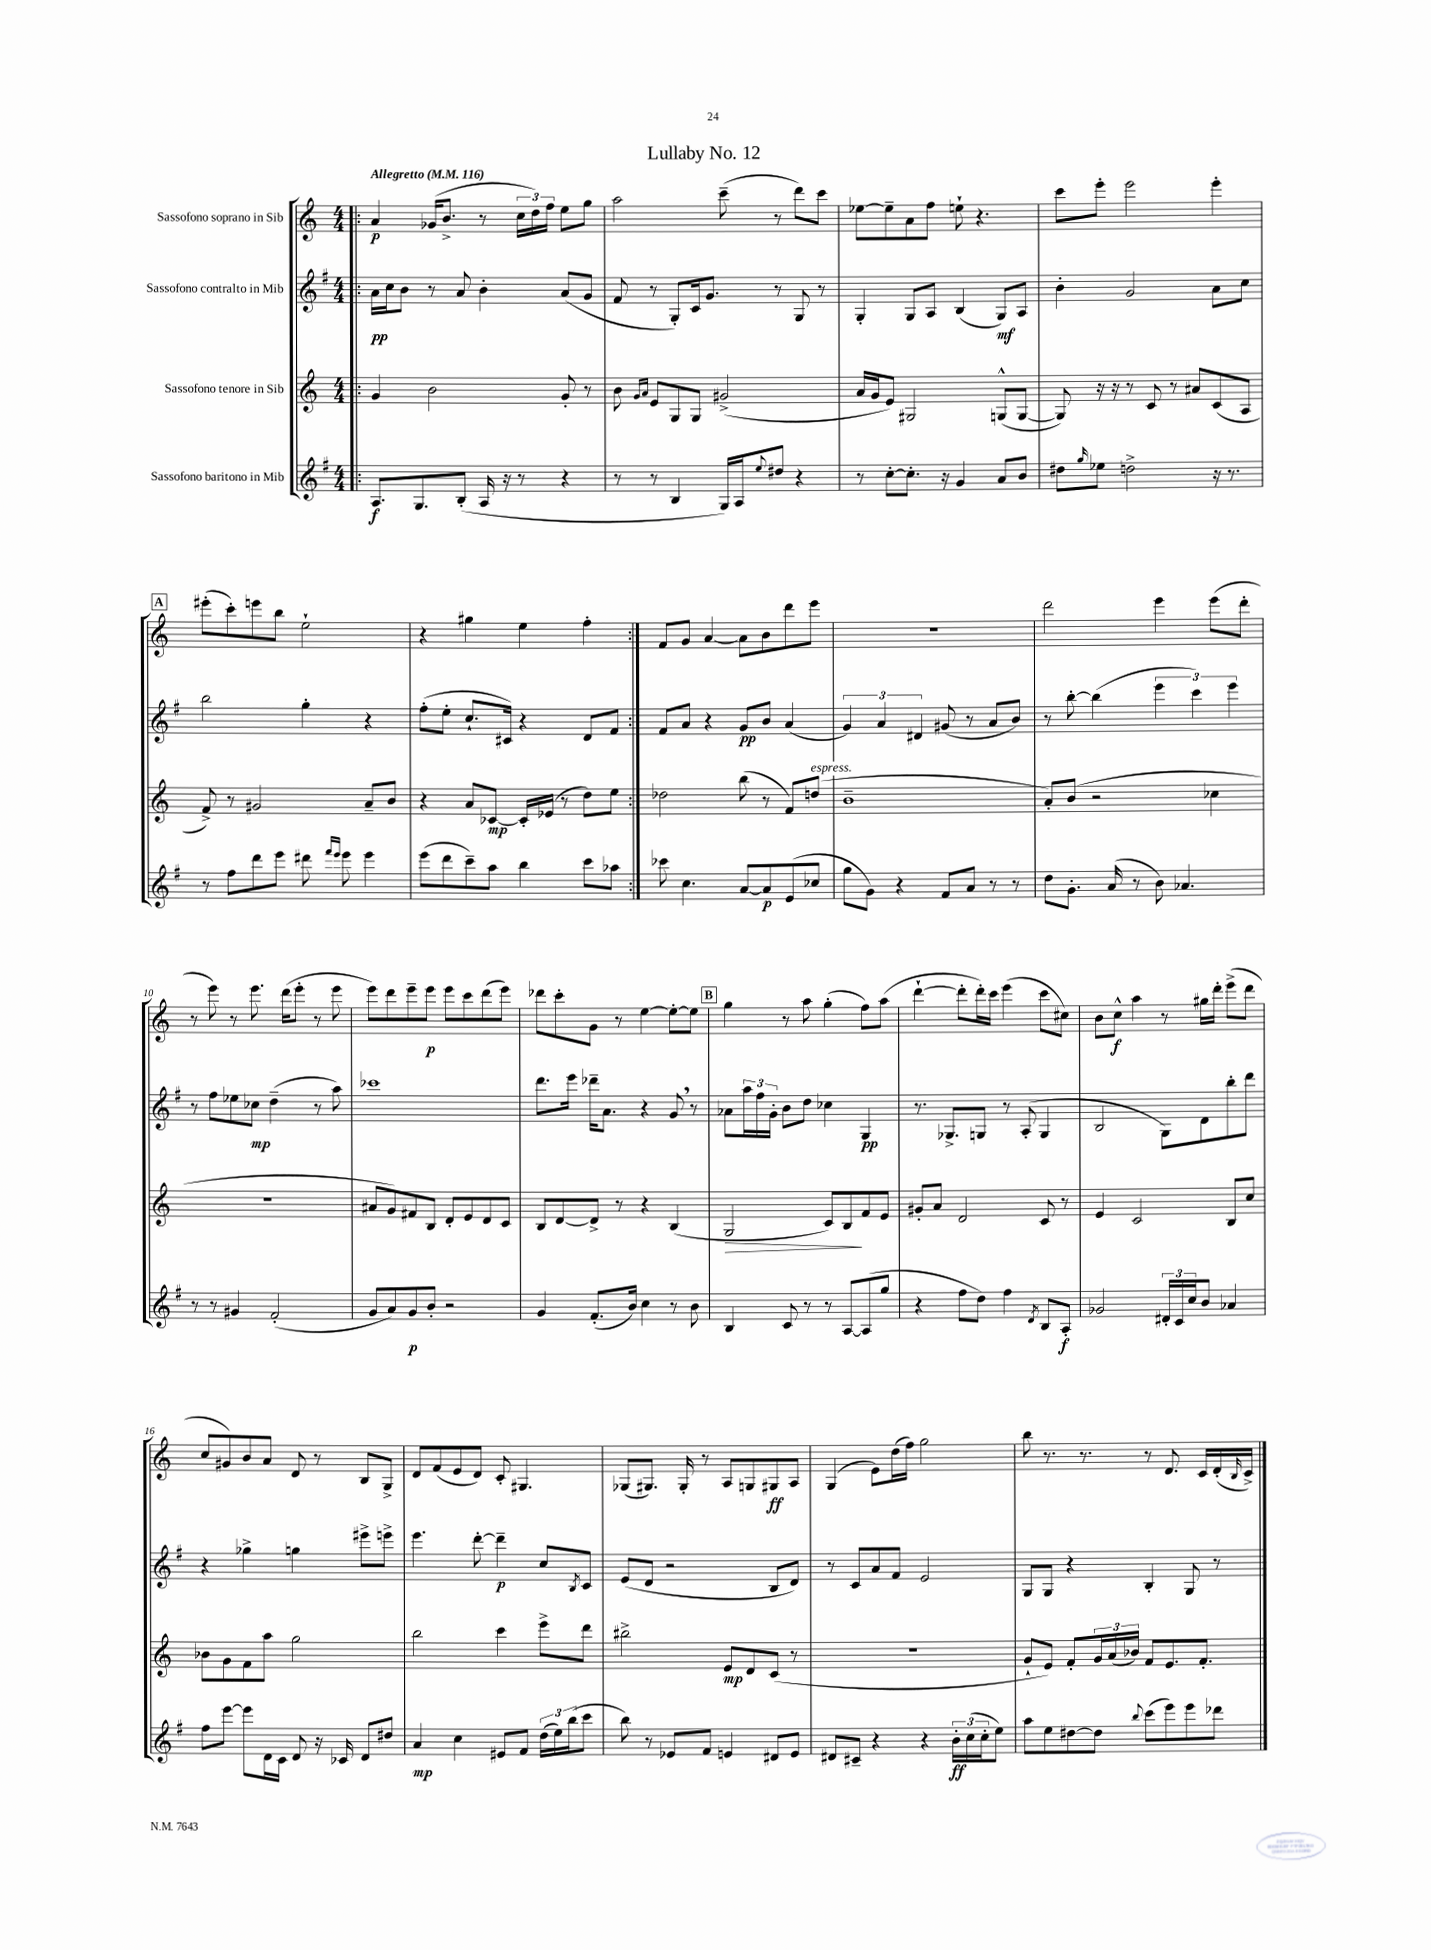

**kern	**kern	**kern	**kern
*staff4	*staff3	*staff2	*staff1
*clefG2	*clefG2	*clefG2	*clefG2
*k[f#]	*k[]	*k[f#]	*k[]
*M4/4	*M4/4	*M4/4	*M4/4
*MM116	*MM116	*MM116	*MM116
=!|:	=!|:	=!|:	=!|:
8.A	4g	16a	4a
.	.	16cc	.
.	.	8b	.
8.G	.	.	.
.	2b	8r	(16g-
.	.	.	8.b^
(8B'	.	8a	.
16A	.	4b'	8r
16r	.	.	.
8r	.	.	24cc
.	.	.	24dd)
.	.	.	24ff
4r	8g'	(8a	8ee
.	8r	8g	8gg
=	=	=	=
8r	8b	8f#	2aa
.	16qqg	.	.
.	16qqa	.	.
8r	8e	8r	.
4B	8G	8G')	.
.	8G	16c	.
.	.	8.g	.
16G)	(2g#^	.	(8ccc~
16A	.	.	.
8qqee	.	.	.
8dd#	.	8r	8r
4r	.	8G	8ddd)
.	.	8r	8ccc
=	=	=	=
8r	16a	4G'	[8ee-
.	16g	.	.
[8cc'	8e)	.	8ee-~]
8.cc']	2G#	8G	8a
.	.	8A	8ff
16r	.	.	.
4g	.	(4B	8ee`
.	.	.	4.r
8a	(8G^^	8G)	.
8b	[8G	8A	.
=	=	=	=
8dd#	8G])	4b'	8ccc
16qqgg	.	.	.
8ee-	16r	.	8eee'
.	16r	.	.
2dd^	8r	2g	2eee
.	8c	.	.
.	8r	.	.
.	8a#	.	.
16r	(8c	8a	4eee'
8.r	.	.	.
.	8A	8cc	.
=	=	=	=
8r	8f^)	2bb	(8eee#'
8ff#	8r	.	8ccc')
8ddd	2g#	.	8eee
8eee	.	.	8bb
8ddd#	.	4gg'	2ee`
16qqfff#	.	.	.
16qqeee	.	.	.
8eee	.	.	.
4eee	8a~	4r	.
.	8b	.	.
=	=	=	=
(8eee	4r	(8ff#'	4r
8ddd	.	8ee'	.
8ccc~)	8a	8.cc`	4gg#
8aa	[8c-	.	.
.	.	16c#)	.
4bb	16c-']	4r	4ee
.	(16e-	.	.
.	8r	.	.
8ccc	8dd)	8d	4ff'
8aa-	8ee	8f#	.
=:|!	=:|!	=:|!	=:|!
8ccc-	2dd-	8f#	8f
4.cc	.	8a	8g
.	.	4r	[4a
[8a	(8bb	8g	8a]
8a]	8r	8b	8b
(8e	8f)	(4a	8ddd
8cc-	(8dd	.	8eee
=	=	=	=
8gg	1b~	6g)	1r
8g)	.	.	.
.	.	6a	.
4r	.	.	.
.	.	6d#	.
8f#	.	(8g#	.
8a	.	8r	.
8r	.	8a	.
8r	.	8b)	.
=	=	=	=
8dd	8a')	8r	2ddd
8.g'	(8b	[8bb'	.
.	2r	(4bb]	.
(16a	.	.	.
8r	.	.	.
8b)	.	6eee	4eee
4.a-	.	.	.
.	.	6ccc)	.
.	4cc-	.	(8eee
.	.	6eee	.
.	.	.	8ddd'
=	=	=	=
8r	1r	8r	8r
8r	.	8ff#	8eee)
4g#	.	8ee-	8r
.	.	8cc-	8.eee
(2f#'	.	(4dd~	.
.	.	.	(16ddd
.	.	.	8eee'
.	.	8r	8r
.	.	8aa)	8eee
=	=	=	=
8g	8a#	1ccc-	8eee)
8a)	8g)	.	8ddd
8g	8f#	.	8eee~
8b'	8B	.	8eee
2r	8d'	.	8eee
.	8e	.	8ccc
.	8d	.	(8ddd
.	8c	.	8eee)
=	=	=	=
4g	8B	8.ddd	8ddd-
.	[8d	.	8ccc'
.	.	16eee	.
(8.f#'	8d^]	16ddd-~	8g
.	.	8.a	.
.	8r	.	8r
16b)	.	.	.
4cc	4r	4r	[4ee
8r	(4B	8g	8ee'_
8b	.	8r	8ee]
=	=	=	=
4B	2G	8a-	4gg
.	.	24aa	.
.	.	24ff#	.
.	.	24g'	.
8c	.	8b	8r
8r	.	8dd	8aa
8r	8c)	4cc-	(4gg'
[8A	8B	.	.
(8A]	8f	4G	8ff)
8gg	8e	.	(8aa
=	=	=	=
4r	8g#'	8.r	[4ddd`
.	8a	.	.
.	.	8.G-^	.
8ff#	2d	.	8ddd']
8dd)	.	8G	16ddd')
.	.	.	16ccc
4ff#	.	8r	(4eee
.	.	(8A'	.
8qd	.	.	.
8B	8c	4G	8ccc
8A'	8r	.	8cc#)
=	=	=	=
2g-	4e	2B	8b
.	.	.	8cc^^
.	2c	.	4aa
24d#'	.	8G)	8r
24c	.	.	.
24cc	.	.	.
8b	.	8d	16gg#
.	.	.	16ddd'
4a-	8B	8bb'	(8eee^
.	8cc	8ddd	8ddd
=	=	=	=
8ff#	8b-	4r	8cc
[8eee	8g	.	8g#)
8eee]	8f	4gg-^	8b
16d	8aa	.	8a
16c	.	.	.
8d	2gg	4gg	8d
16r	.	.	8r
16c-	.	.	.
8d	.	8eee#^	8B
8dd#	.	8eee^	8G^
=	=	=	=
4a	2bb	4.eee	8d
.	.	.	(8f
4cc	.	.	8e
.	.	[8ddd'	8d)
8e#	4ccc	4ddd~]	8c'
8f#	.	.	4.G#
(24dd	8eee^	8cc	.
24ee)	.	.	.
(24bb	.	.	.
.	.	8qB	.
8ccc	8ddd	8c	.
=	=	=	=
8bb)	2bb#^	(8e	(8G-
8r	.	8d	8.G#)
8e-	.	2r	.
.	.	.	16G#'
8f#	.	.	8r
4e	8e	.	8A
.	8d	.	8G
8d#	(8c	8B	8G#
8e	8r	8d)	8A
=	=	=	=
8d#	1r	8r	(4G
8c#~	.	8c	.
4r	.	8a	8e)
.	.	8f#	(16dd
.	.	.	16ff)
4r	.	2e	2gg
24b'	.	.	.
(24cc	.	.	.
24cc'	.	.	.
8ee)	.	.	.
=	=	=	=
8aa	8g`	8G	8bb
8ee	8e)	8G	8.r
[8dd#	8f'	4r	.
.	.	.	8.r
8dd#]	24g	.	.
.	(24a	.	.
.	24b-)	.	.
8qqbb	.	.	.
(8ccc	8f	4B'	8r
8eee)	8.e	.	8.d
8eee	.	8G	.
.	8.f'	.	16c
8ddd-	.	8r	(16d'
.	.	.	16qqB
.	.	.	16c^)
==	==	==	==
*-	*-	*-	*-
